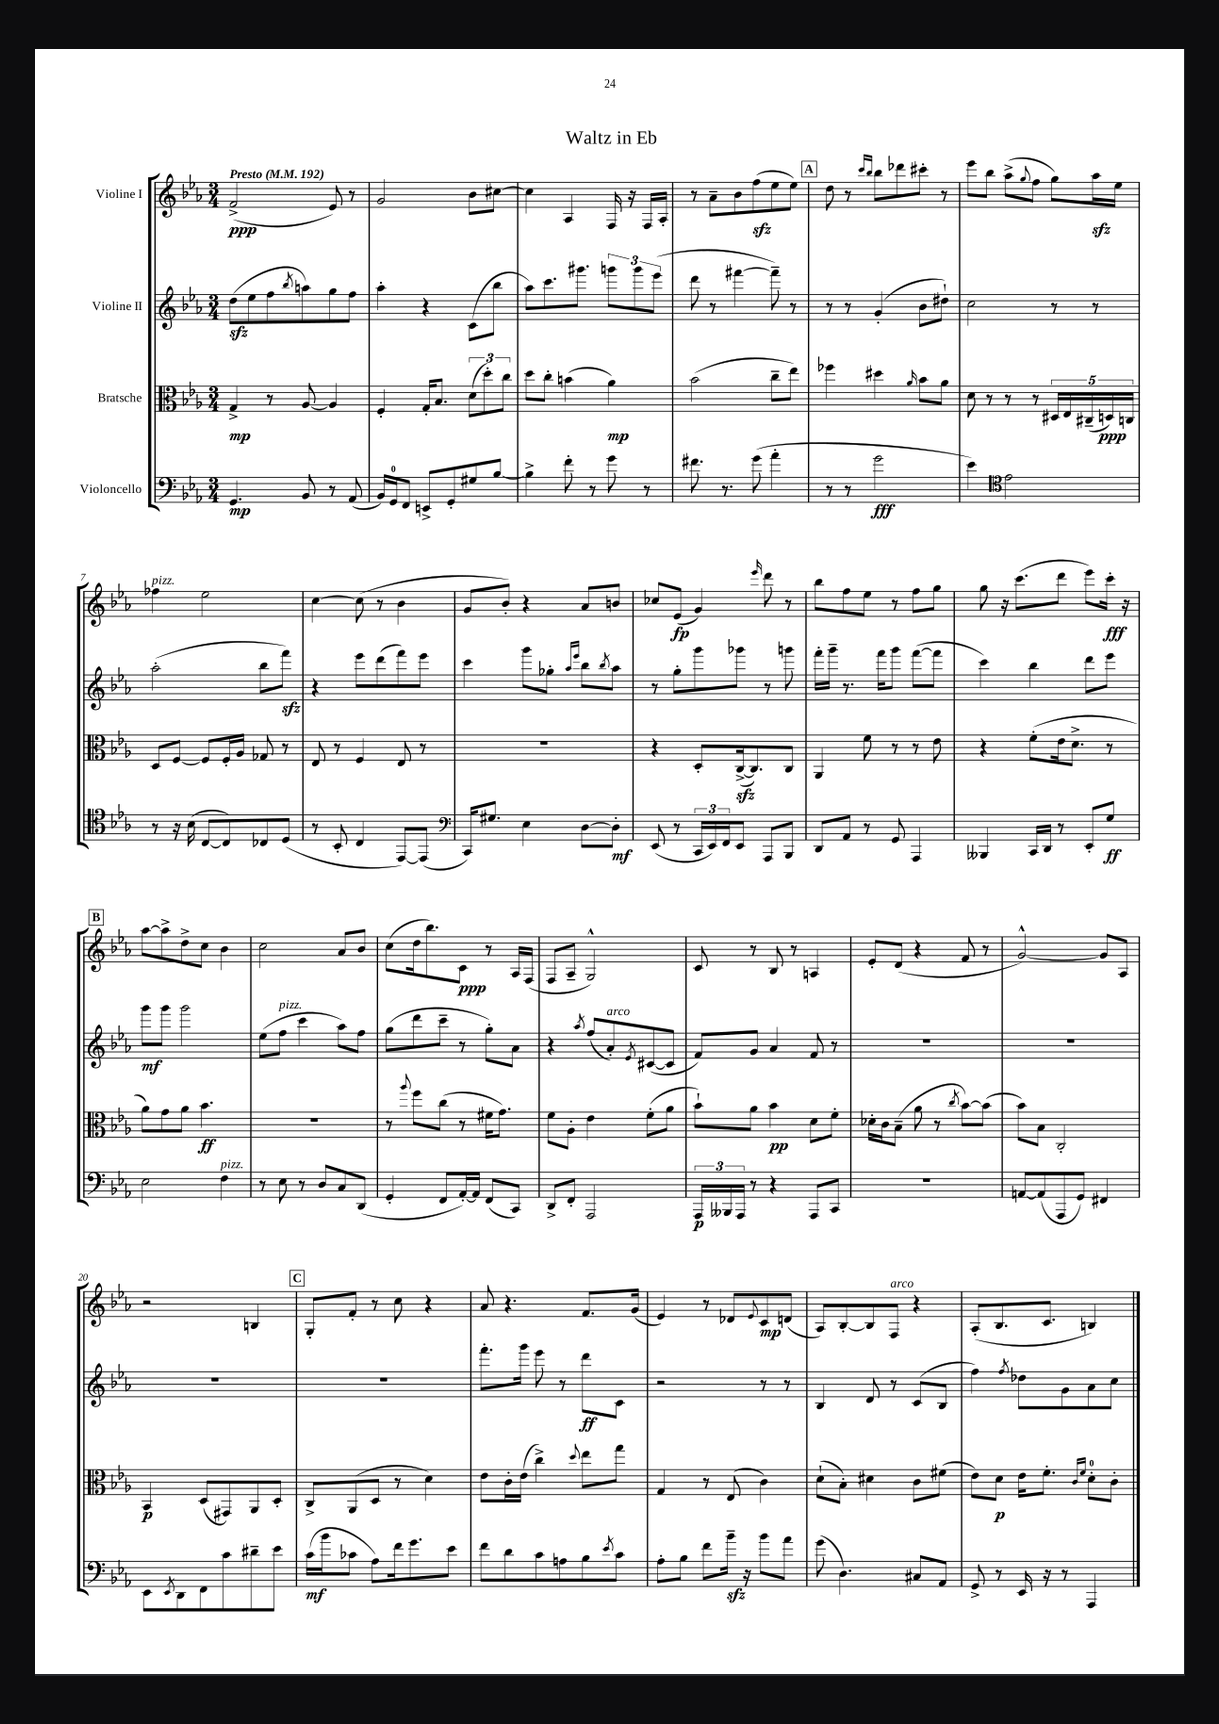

**kern	**dynam	**kern	**dynam	**kern	**dynam	**kern	**dynam
*part4	*part4	*part3	*part3	*part2	*part2	*part1	*part1
*staff4	*staff4	*staff3	*staff3	*staff2	*staff2	*staff1	*staff1
*I"Violoncello	*	*I"Bratsche	*	*I"Violine II	*	*I"Violine I	*
*clefF4	*	*clefC3	*	*clefG2	*	*clefG2	*
*k[b-e-a-]	*	*k[b-e-a-]	*	*k[b-e-a-]	*	*k[b-e-a-]	*
*M3/4	*	*M3/4	*	*M3/4	*	*M3/4	*
*MM192	*	*MM192	*	*MM192	*	*MM192	*
=1	=1	=1	=1	=1	=1	=1	=1
!	!	!	!	!	!	!LO:TX:a:B:t=Presto	!
4.GG/	mp	4G^/	mp	(8ddzz\L	.	(2f^/	ppp
.	.	.	.	8ee-\	.	.	.
.	.	8r	.	8ff\	.	.	.
.	.	.	.	8qbb-/	.	.	.
8BB-/	.	[8A-/	.	8aan\)	.	.	.
8r	.	4A-/]	.	8gg\	.	8e-/)	.
(8AA-/	.	.	.	8ff\J	.	8r	.
=2	=2	=2	=2	=2	=2	=2	=2
16BB-/LL)	.	4F'/	.	4aa-'\	.	2g/	.
16GG/J	.	.	.	.	.	.	.
8FF/J	.	.	.	.	.	.	.
8EEn^/L	.	16G'/KL	.	4r	.	.	.
.	.	8.B-/J	.	.	.	.	.
8GG'/	.	.	.	.	.	.	.
8G#X/	.	(12d\L	.	(8c\L	.	8b-\L	.
.	.	12dd'\)	.	.	.	.	.
[8B-/J	.	.	.	8bb-\J	.	[8cc#X\J	.
.	.	12cc\J	.	.	.	.	.
=3	=3	=3	=3	=3	=3	=3	=3
4B-^\]	.	8dd\L	.	8aa-\L)	.	4cc#\]	.
.	.	8cc'\J	.	8.ccc\	.	.	.
8f'\	.	(4bn\	.	.	.	4A-/	.
.	.	.	.	8.ggg#X\J	.	.	.
8r	.	.	.	.	.	.	.
8g\	.	4a-\)	mp	12gggn\L	.	16F/	.
.	.	.	.	.	.	16r	.
.	.	.	.	12ggg\	.	.	.
8r	.	.	.	.	.	16F/LL	.
.	.	.	.	(12eee-\J	.	.	.
.	.	.	.	.	.	16A-'/JJ	.
=4	=4	=4	=4	=4	=4	=4	=4
8.f#X\	.	(2b-\	.	8ddd\	.	8r	.
.	.	.	.	8r	.	8a-~\L	.
8.r	.	.	.	.	.	.	.
.	.	.	.	[4fff#X\	.	8b-\	.
(8g\	.	.	.	.	.	(8ffzz\	.
4a-'\	.	8cc~\L	.	8fff#~\])	.	8ee-\	.
.	.	8ee-\J)	.	8r	.	8ee-\J)	.
!!LO:REH:place=s1:t=A
=5	=5	=5	=5	=5	=5	=5	=5
8r	.	4ff-X\	.	8r	.	8dd\	.
8r	.	.	.	8r	.	8r	.
.	.	.	.	.	.	16qqccc/LL	.
.	.	.	.	.	.	16qqbb-/JJ	.
2g\	fff	4dd#X\	.	(4g'/	.	8bb-\L	.
.	.	.	.	.	.	8ddd-X\	.
.	.	16qqa-/	.	.	.	.	.
.	.	8b-\L	.	8b-\L	.	8ccc#X'\J	.
.	.	8a-\J	.	8dd#X`\J)	.	8r	.
=6	=6	=6	=6	=6	=6	=6	=6
4e-\)	.	8d\	.	2cc\	.	8eee-\L	.
.	.	8r	.	.	.	8bb-\J	.
*clefC4	*	*	*	*	*	*	*
2e-\	.	8r	.	.	.	(8aa-^\L	.
.	.	.	.	.	.	8qqgg/	.
.	.	8r	.	.	.	8ff\J	.
.	.	20D#X/LL	.	8r	.	8gg\L)	.
.	.	20E-/	.	.	.	.	.
.	.	(20C#X~/	.	.	.	.	.
.	.	.	.	8r	.	16aa-zz\L	.
.	.	20Dn/)	ppp	.	.	.	.
.	.	.	.	.	.	16ee-\JJ	.
.	.	20Cn/JJ	.	.	.	.	.
!!LO:LB:g=z
=7	=7	=7	=7	=7	=7	=7	=7
!	!	!	!	!	!	!LO:TX:a:i:t=pizz.	!
8r	.	8D/L	.	(2aa-'\	.	4ff-X\	.
16r	.	[8F/J	.	.	.	.	.
(16B-\	.	.	.	.	.	.	.
[8C/L	.	8F/L]	.	.	.	2ee-\	.
8C/])	.	16F'/L	.	.	.	.	.
.	.	16A-/JJ	.	.	.	.	.
8C-X/	.	8G-X/	.	8bb-\L	.	.	.
(8D/J	.	8r	.	8fffzz\J)	.	.	.
=8	=8	=8	=8	=8	=8	=8	=8
8r	.	8E-/	.	4r	.	[4cc\	.
8BB-'/	.	8r	.	.	.	.	.
4C/	.	4F/	.	8eee-\L	.	(8cc\]	.
.	.	.	.	(8ddd\	.	8r	.
[8EE-/L)	.	8E-/	.	8fff\)	.	4b-\	.
(8EE-/J]	.	8r	.	8eee-\J	.	.	.
=9	=9	=9	=9	=9	=9	=9	=9
*clefF4	*	*	*	*	*	*	*
16CC/KL)	.	2.r	.	4ccc\	.	8g/L	.
8.G#X/J	.	.	.	.	.	.	.
.	.	.	.	.	.	8b-'/J)	.
4E-\	.	.	.	8ggg\L	.	4r	.
.	.	.	.	8gg-X'\J	.	.	.
.	.	.	.	16qqaa-/LL	.	.	.
.	.	.	.	16qqeee-/JJ	.	.	.
[8D\L	.	.	.	8bb-\L	.	8a-/L	.
.	.	.	.	8qbb-/	.	.	.
8D'\J]	mf	.	.	8aa-\J	.	8bn/J	.
=10	=10	=10	=10	=10	=10	=10	=10
(8EE-/	.	4r	.	8r	.	8cc-X/L	.
8r	.	.	.	8gg'\L	.	(8e-/J	fp
24CC/LL	.	8D'/L	.	8ggg\	.	4g/)	.
24EE-/)	.	.	.	.	.	.	.
24FF/J	.	.	.	.	.	.	.
8EE-/J	.	([16Czz^/k	.	8ggg-X\J	.	.	.
.	.	8.C/])	.	.	.	.	.
.	.	.	.	.	.	16qqeee-/	.
8AAA-/L	.	.	.	8r	.	8ddd\	.
8BBB-/J	.	8C/J	.	8gggn\	.	8r	.
=11	=11	=11	=11	=11	=11	=11	=11
8DD/L	.	4AA-/	.	16fff'\LL	.	8bb-\L	.
.	.	.	.	16ggg~\JJ	.	.	.
8AA-/J	.	.	.	8.r	.	8ff\	.
8r	.	8f\	.	.	.	8ee-\J	.
.	.	.	.	16fff\KL	.	.	.
8GG/	.	8r	.	8ggg\J	.	8r	.
4AAA-/	.	8r	.	([8fff\L	.	8ff\L	.
.	.	8e-\	.	8fff\J]	.	8gg\J	.
=12	=12	=12	=12	=12	=12	=12	=12
4BBB--X/	.	4r	.	4ccc\)	.	8gg\	.
.	.	.	.	.	.	16r	.
.	.	.	.	.	.	(8.ccc\L	.
16CC/LL	.	(8f'\L	.	4bb-\	.	.	.
16DD/JJ	.	.	.	.	.	.	.
8r	.	16e-\k	.	.	.	8ddd\J	.
.	.	8.d^\J	.	.	.	.	.
8EE-'/L	.	.	.	8ddd\L	.	8eee-\L)	.
8G/J	ff	8r	.	8eee-\J	.	16ccc'\Jk	fff
.	.	.	.	.	.	16r	.
!!LO:LB:g=z
!!LO:REH:place=s1:t=B
=13	=13	=13	=13	=13	=13	=13	=13
2E-\	.	8a-\L)	.	8ggg\L	mf	[8aa-\L	.
.	.	8g\	.	8ggg\J	.	8aa-^\]	.
.	.	8a-\J	.	2ggg\	.	8dd^\	.
.	.	4.b-\	ff	.	.	8cc\J	.
!LO:TX:a:i:t=pizz.	!	!	!	!	!	!	!
4F\	.	.	.	.	.	4b-\	.
=14	=14	=14	=14	=14	=14	=14	=14
8r	.	2.r	.	(8ee-\L	.	2cc\	.
!	!	!	!	!LO:TX:a:i:t=pizz.	!	!	!
8E-\	.	.	.	8ff\J	.	.	.
8r	.	.	.	4ccc\	.	.	.
8D/L	.	.	.	.	.	.	.
8C/	.	.	.	8aa-\L)	.	8a-/L	.
(8DD/J	.	.	.	8ff\J	.	8b-/J	.
=15	=15	=15	=15	=15	=15	=15	=15
4GG'/	.	8r	.	(8gg\L	.	(8cc\L	.
.	.	8qqaa-/	.	.	.	.	.
.	.	8ff\L	.	8ddd\	.	16dd\k	.
.	.	.	.	.	.	8.bb-\)	.
8FF/L	.	(8cc\J	.	8ccc~\J	.	.	.
[16AA-'/L)	.	8r	.	8r	.	8c\J	ppp
16AA-/JJ]	.	.	.	.	.	.	.
(8FF/L	.	16f#X\KL	.	8gg'\L)	.	8r	.
.	.	8.g\J)	.	.	.	.	.
8CC/J)	.	.	.	8a-\J	.	16A-/LL	.
.	.	.	.	.	.	(16F/JJ	.
=16	=16	=16	=16	=16	=16	=16	=16
8DD^/L	.	8f\L	.	4r	.	8F/L	.
8FF'/J	.	8A-'\J	.	.	.	8A-~/J	.
.	.	.	.	8qaa-/	.	.	.
2AAA-/	.	4e-\	.	(8ff/L	.	2G^^/)	.
!	!	!	!	!LO:TX:a:i:t=arco	!	!	!
.	.	.	.	8a-'/)	.	.	.
.	.	.	.	8qe-/	.	.	.
.	.	(8f'\L	.	([8c#X/	.	.	.
.	.	8a-\J	.	8c#/J]	.	.	.
=17	=17	=17	=17	=17	=17	=17	=17
24AAA-/LL	p	8b-`\L)	.	8f/L)	.	8c/	.
24BBB--X/	.	.	.	.	.	.	.
24AAA-/JJ	.	.	.	.	.	.	.
8r	.	8a-\J	.	8g/J	.	8r	.
4r	.	4b-\	pp	4a-/	.	8B-/	.
.	.	.	.	.	.	8r	.
8AAA-/L	.	8d\L	.	8f/	.	4An/	.
8CC/J	.	8f'\J	.	8r	.	.	.
=18	=18	=18	=18	=18	=18	=18	=18
2.r	.	16d-X'\LL	.	2.r	.	8e-'/L	.
.	.	16c\J	.	.	.	.	.
.	.	(8B-~\J	.	.	.	(8d/J	.
.	.	8a-\	.	.	.	4r	.
.	.	8r	.	.	.	.	.
.	.	8qcc/	.	.	.	.	.
.	.	[8b-\L)	.	.	.	8f/	.
.	.	(8b-\J]	.	.	.	8r	.
=19	=19	=19	=19	=19	=19	=19	=19
[8AAn/L	.	8b-\L)	.	2.r	.	[2g^^/)	.
(8AA/]	.	8B-\J	.	.	.	.	.
8AAA-/	.	2C'/	.	.	.	.	.
8GG/J)	.	.	.	.	.	.	.
4FF#X/	.	.	.	.	.	8g/L]	.
.	.	.	.	.	.	8A-/J	.
!!LO:LB:g=z
=20	=20	=20	=20	=20	=20	=20	=20
8EE-\L	.	4BB-/	p	2.r	.	2r	.
8qEE-/	.	.	.	.	.	.	.
8DD\	.	.	.	.	.	.	.
8FF\	.	(8D/L	.	.	.	.	.
8c\	.	8GG#X/)	.	.	.	.	.
8d#X~\	.	8AA-/	.	.	.	4Bn/	.
8e-\J	.	8D'/J	.	.	.	.	.
!!LO:REH:place=s1:t=C
=21	=21	=21	=21	=21	=21	=21	=21
(16c\LL	mf	8C^/L	.	2.r	.	8G'/L	.
16b-\J	.	.	.	.	.	.	.
8c-X\J	.	(8AA-/	.	.	.	8f'/J	.
8A-\L)	.	8D/J	.	.	.	8r	.
16f\k	.	8r	.	.	.	8cc\	.
8.g\	.	.	.	.	.	.	.
.	.	4d\)	.	.	.	4r	.
8e-\J	.	.	.	.	.	.	.
=22	=22	=22	=22	=22	=22	=22	=22
8f\L	.	8e-\L	.	8.fff'\L	.	8a-/	.
8d\	.	16c'\L	.	.	.	4.r	.
.	.	(16e-\JJ	.	16ggg\Jk	.	.	.
8c\	.	4cc^\)	.	8eee-\	.	.	.
8An\	.	.	.	8r	.	.	.
.	.	8qqdd/	.	.	.	.	.
8B-\	.	8ee-\L	.	8ddd\L	ff	8.f/L	.
8qe-/	.	.	.	.	.	.	.
8c\J	.	8gg\J	.	8c\J	.	.	.
.	.	.	.	.	.	(16g/Jk	.
=23	=23	=23	=23	=23	=23	=23	=23
8A-'\L	.	4G/	.	2r	.	4e-/)	.
8B-\J	.	.	.	.	.	.	.
8f\L	.	8r	.	.	.	8r	.
16b-zz~\Jk	.	(8E-/	.	.	.	8d-X/L	.
16r	.	.	.	.	.	.	.
.	.	.	.	.	.	8qqe-/	.
8b-\L	.	4c\)	.	8r	.	8c/	mp
8a-\J	.	.	.	8r	.	(8dn/J	.
=24	=24	=24	=24	=24	=24	=24	=24
(8g\	.	(8d`\L	.	4B-/	.	8A-/L)	.
4.D\)	.	8B-'\J)	.	.	.	[8B-'/	.
.	.	4d#X\	.	8d/	.	8B-/]	.
!	!	!	!	!	!	!LO:TX:a:i:t=arco	!
.	.	.	.	8r	.	8F/J	.
8C#X/L	.	8c\L	.	(8c/L	.	4r	.
8AA-/J	.	(8f#X\J	.	8B-/J	.	.	.
=25	=25	=25	=25	=25	=25	=25	=25
8GG^/	.	8e-\L)	.	4ff\)	.	(8A-'/L	.
8r	.	8d\J	p	.	.	8.B-/	.
.	.	.	.	8qff/	.	.	.
16EE-/	.	16e-\KL	.	8dd-X\L	.	.	.
16r	.	8.f'\J	.	.	.	8.c/J	.
8r	.	.	.	8g\	.	.	.
.	.	16qqc/LL	.	.	.	.	.
.	.	16qqf/JJ	.	.	.	.	.
4AAA-/	.	8d'\L	.	8a-\	.	4Bn/)	.
.	.	8c'\J	.	8cc\J	.	.	.
==	==	==	==	==	==	==	==
*-	*-	*-	*-	*-	*-	*-	*-
